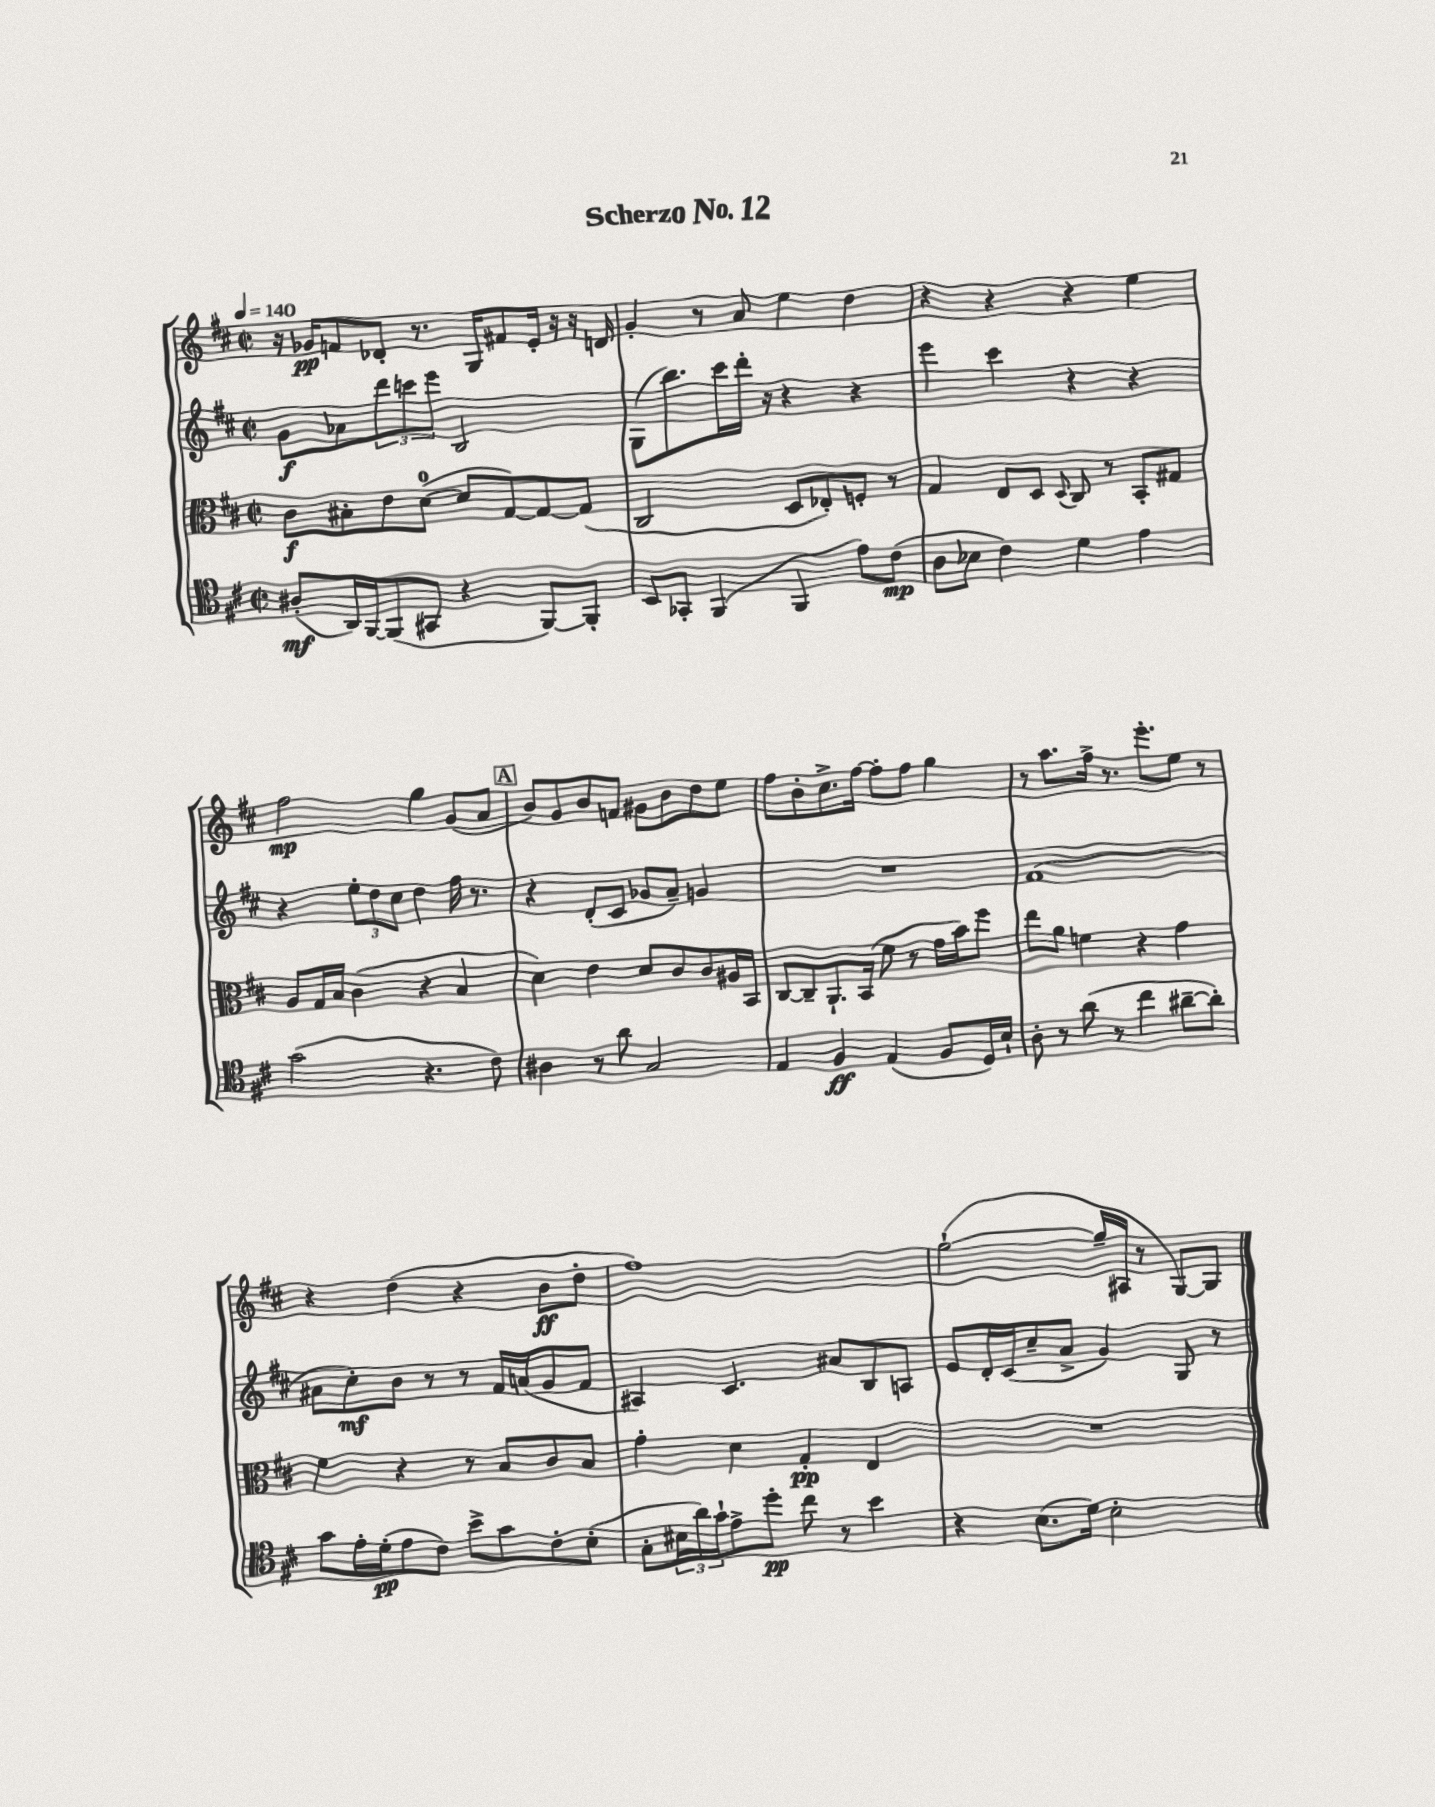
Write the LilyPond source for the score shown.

\header { title = "Scherzo No. 12" }
<<
\new StaffGroup <<
\new Staff = "s0" {
    \clef treble \key d \major \defaultTimeSignature \time 2/2 \tempo 4 = 140
    r16 ges'16\pp f'8 des'8-. r8. g16 fis'8 e'16-. r16 r16 d'16 |
    g'4-. r8 a'8 e''4 d''4 |
    r4 r4 r4 e''4 |
    fis''2\mp g''4 g'8( a'8 |
    \mark \markup { \box "A" } b'8) g'8 b'8 f'8 gis'8 b'8 d''8 e''8 |
    fis''8 b'8-. cis''8.-> fis''16~ fis''8-. fis''8 g''4 |
    r8 a''8. fis''16-> r8. e'''8.-. e''8 r8 |
    r4 d''4( r4 b'8\ff d''8-. |
    fis''1) |
    g''2~-!( g''16-- ais16 r8 g8~) g8 \bar "|." |
}
\new Staff = "s1" {
    \clef treble \key d \major \defaultTimeSignature \time 2/2
    g'8\f aes'8 \tuplet 3/2 { d'''8 c'''8 e'''8 } b2 |
    g8( b''8.) cis'''16 d'''16-. r16 r4 r4 |
    e'''4 cis'''4 r4 r4 |
    r4 \tuplet 3/2 { e''8-. d''8 cis''8 } d''4 fis''16 r8. |
    \mark \markup { \box "A" } r4 d'8-.( cis'8 ges'8 a'8--) g'4 |
    R1 |
    fis'1( |
    ais'8 cis''8-.\mf) b'8 r8 r8 fis'16 a'16( g'8 fis'8 |
    ais4) cis'4. ais'8 b8 a8 |
    e'8 d'16-. cis'16( cis''8-- a'8-> g'4) g8 r8 \bar "|." |
}
\new Staff = "s2" {
    \clef alto \key d \major \defaultTimeSignature \time 2/2
    cis'8\f bis8-. e'8 d'8-0~( d'8 g8~) g8~ g8( |
    cis2 d8 ees8-.) f8-. r8 |
    g4 e8 d8 \appoggiatura { d8 } cis8 r8 b,8-. gis8 |
    a8 g16 b16 cis'4( r4 b4 |
    \mark \markup { \box "A" } d'4) e'4 d'8 cis'8 cis'8 ais16 b,16 |
    cis8~ cis8-- a,8.-! b,16( fis'8 r8 g'16 b'16) fis''8 |
    e''8 a'8 f'4 r4 g'4 |
    fis'4 r4 r8 b8 cis'8 b8 |
    g'4-. d'4 g4-.\pp e4 |
    R1 \bar "|." |
}
\new Staff = "s3" {
    \clef tenor \key d \major \defaultTimeSignature \time 2/2
    ais8-.\mf( a,16) fis,16~ fis,8( gis,8 r4 fis,8~) fis,8-. |
    b,8 ges,8-. fis,4( fis,4 e'8) cis'8\mp( |
    a8 bes8 cis'4) d'4 e'4 |
    g'2( r4. cis'8) |
    \mark \markup { \box "A" } ais4 r8 a'8 g2 |
    e4 fis4\ff e4( fis8 d16) b16-! |
    a8-. r8 a'8( r8 cis''4 ais'8~-- ais'8-.) |
    g'8 e'16-. d'16-.\pp( e'8 cis'8) b'8-> g'8 cis'8-. b8-.( |
    g8-. \tuplet 3/2 { bis16 a'16) g'16-! } e'8-> d''8-.\pp cis''8 r8 b'4 |
    r4 b8.( d'16) b2-. \bar "|." |
}
>>
>>
\layout { \context { \Score \remove "Bar_number_engraver" } }
